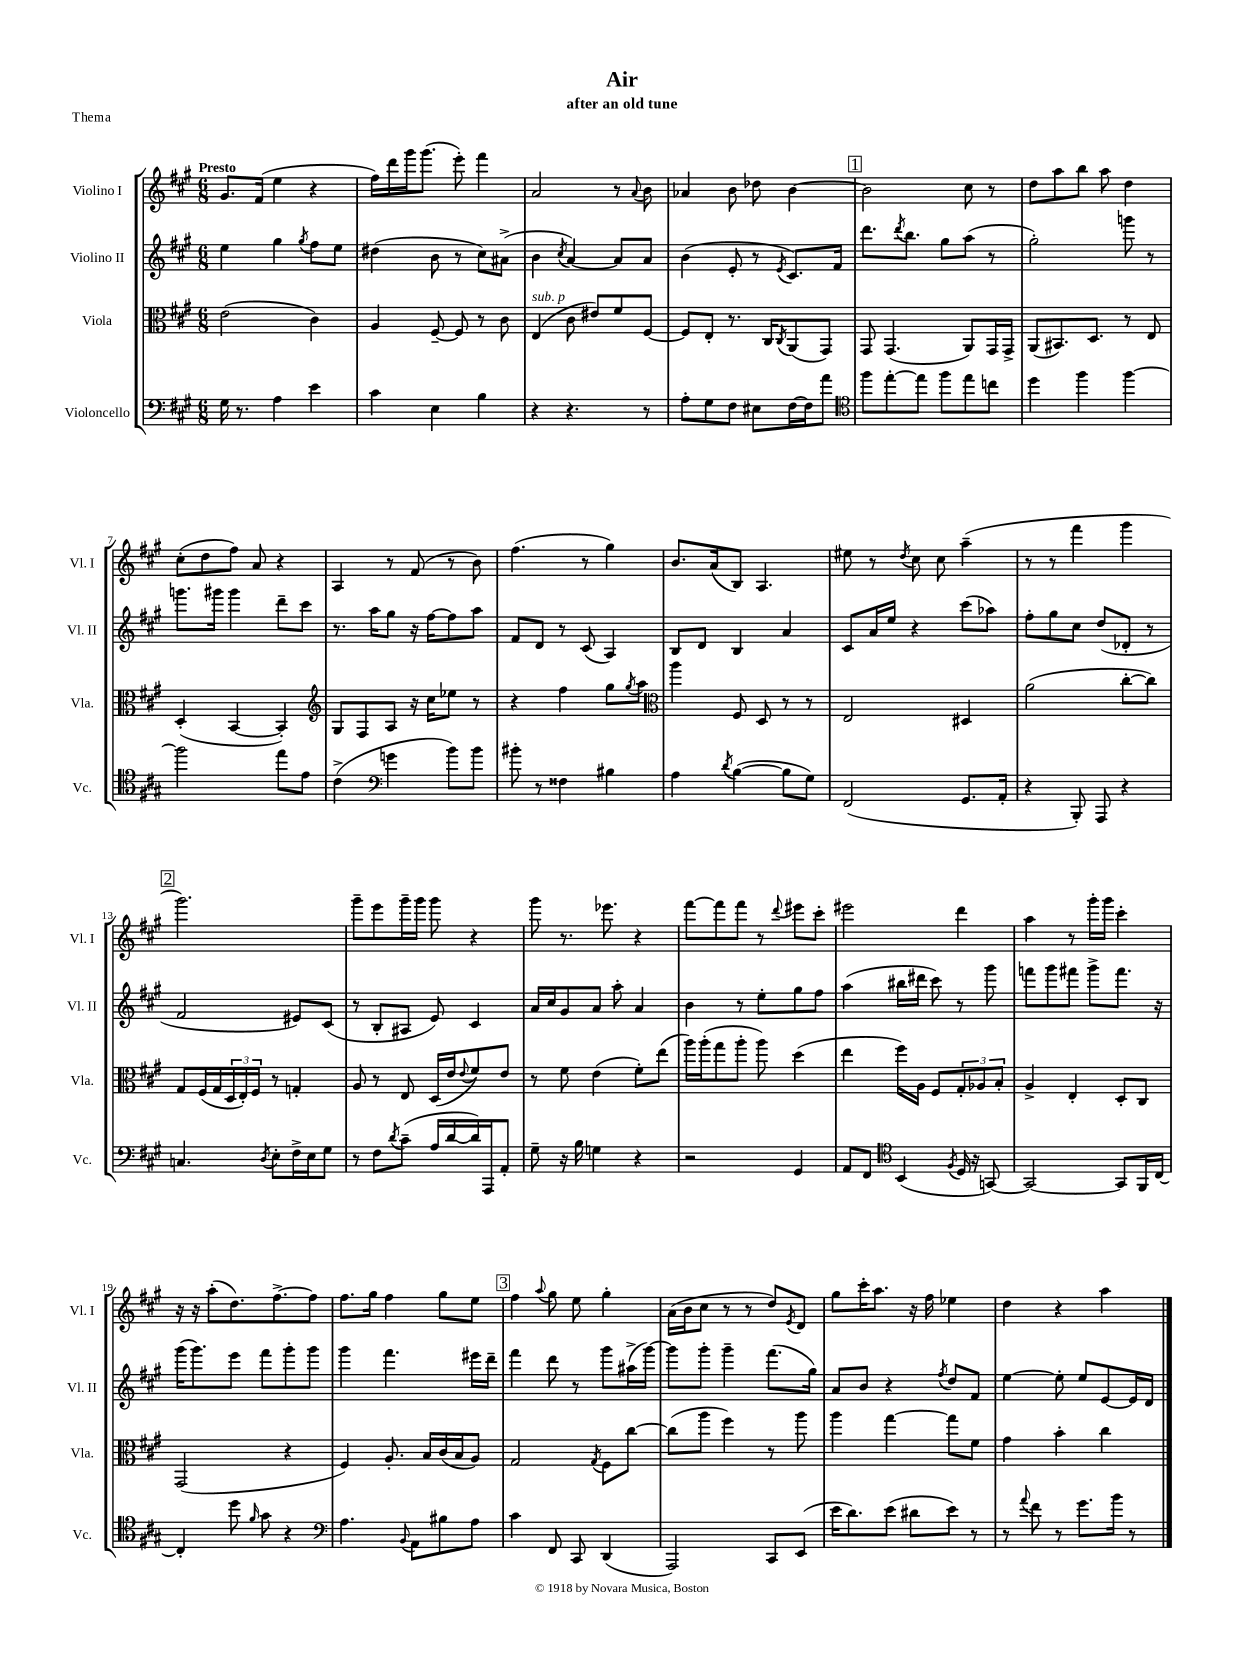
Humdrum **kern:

**kern	**kern	**kern	**kern
*part4	*part3	*part2	*part1
*staff4	*staff3	*staff2	*staff1
*I"Violoncello	*I"Viola	*I"Violino II	*I"Violino I
*I'Vc.	*I'Vla.	*I'Vl. II	*I'Vl. I
*clefF4	*clefC3	*clefG2	*clefG2
*k[f#c#g#]	*k[f#c#g#]	*k[f#c#g#]	*k[f#c#g#]
*M6/8	*M6/8	*M6/8	*M6/8
=1	=1	=1	=1
!	!	!	!LO:TX:a:B:t=Presto
16G#\	(2e\	4ee\	8.g#/L
8.r	.	.	.
.	.	.	(16f#/Jk
4A\	.	4gg#\	4ee\
.	.	8qgg#/	.
4e\	4c#\)	8ff#\L	4r
.	.	8ee\J	.
=2	=2	=2	=2
4c#\	4A/	(4dd#X\	16ff#\LL)
.	.	.	16ddd\
.	.	.	16ggg#\J
.	.	.	(8.ggg#\J
4E\	[8F#~/	8b\	.
.	8F#/]	8r	8eee'\)
4B\	8r	8cc#\L)	4fff#\
.	8c#\	(8a#X^\J	.
=3	=3	=3	=3
!	!LO:TX:a:i:t=sub. p	!	!
4r	(4E/	4b\	2a/
.	.	8qcc#/	.
4.r	8c#\	[4a/)	.
.	8e#X/L)	.	.
.	8f#/	8a/L]	8r
.	.	.	8qqa/
8r	[8F#/J	8a/J	8b\
=4	=4	=4	=4
8A'\L	8F#/L]	(4b\	4a-X/
8G#\	8E'/J	.	.
8F#\J	8.r	8e'/	8b\
8E#X\L	.	8r	8dd-X\
.	16C#/KL	.	.
.	8qC#/	8qe/	.
[16F#\L	(8AA/	8.c#/L)	[4b\
16F#\J]	.	.	.
8a\J	8GG#/J)	.	.
.	.	16f#/Jk	.
!!LO:REH:place=s1:t=1
=5	=5	=5	=5
*clefC4	*	*	*
8ff#\L	8GG#/	8.ddd\L	2b\]
[8ee'\	(4.GG#/	.	.
.	.	8qddd/	.
.	.	8.bb\J	.
8ee\J]	.	.	.
8ff#\L	.	8gg#\L	.
8ee\	8AA/L)	(8aa\J	8cc#\
8ccn\J	16GG#/L	8r	8r
.	16GG#^/JJ	.	.
=6	=6	=6	=6
4dd\	(8AA/L	2gg#'\)	8dd\L
.	8.BB#X/)	.	8aa\
4ff#\	.	.	8bb\J
.	8.D/J	.	.
.	.	.	8aa\
[4ff#\	8r	8gggn\	4dd\
.	8E/	8r	.
!!LO:LB:g=z
=7	=7	=7	=7
2ff#\]	(4D'/	8.gggn\L	(8cc#'\L
.	.	.	8dd\
.	.	16ggg#X\Jk	.
.	[4BB/	4ggg#\	8ff#\J)
.	.	.	8a/
8ee\L	4BB'/])	8ddd~\L	4r
8e\J	.	8ccc#\J	.
=8	=8	=8	=8
*	*clefG2	*	*
(4c#^\	8G#/L	8.r	4A/
.	8F#/	.	.
.	.	16aa\KL	.
*clefF4	*	*	*
4gn\	8A/J	8gg#\J	8r
.	16r	16r	(8f#/
.	16cc#\KL	[16ff#\KL	.
8b\L)	8ee-X\J	8ff#\]	8r
8b\J	8r	8aa\J	8b\)
=9	=9	=9	=9
8b#X'\	4r	8f#/L	(4.ff#\
8r	.	8d/J	.
4F##X\	4ff#\	8r	.
.	.	(8c#/	8r
4B#X\	8gg#\L	4A/)	4gg#\)
.	8qgg#/	.	.
.	8aa\J	.	.
=10	=10	=10	=10
*	*clefC3	*	*
4A\	4aa\	8B/L	8.b/L
.	.	8d/J	.
.	.	.	(16a/k
8qd/	.	.	.
([4B\	8F#/	4B/	8B/J)
.	8D/	.	4.A/
8B\L]	8r	4a/	.
8G#\J)	8r	.	.
=11	=11	=11	=11
(2FF#/	2E/	8c#/L	8ee#X\
.	.	16a/L	8r
.	.	16ee/JJ	.
.	.	.	8qdd/
.	.	4r	8cc#\
.	.	.	8cc#\
8.GG#/L	4D#X/	(8ccc#\L	(4aa~\
.	.	8aa-X\J)	.
16AA'/Jk	.	.	.
=12	=12	=12	=12
4r	(2a\	8ff#'\L	8r
.	.	8gg#\	8r
8BBB'/)	.	8cc#\J	4fff#\
8AAA/	.	(8dd/L	.
4r	[8cc#'\L	8d-X'/J	4ggg#\
.	8cc#\J])	8r	.
!!LO:LB:g=z
!!LO:REH:place=s1:t=2
=13	=13	=13	=13
4.Cn/	8G#/L	2f#/	2.ggg#\)
.	(16F#/L	.	.
.	16G#/	.	.
.	24D/	.	.
.	24E'/)	.	.
.	24F#/JJ	.	.
8qD/	.	.	.
8E'\L	8r	.	.
16F#^\L	4Gn'/	8e#X/L)	.
16E\J	.	.	.
8G#\J	.	(8c#/J	.
=14	=14	=14	=14
8r	8A/	8r	8ggg#~\L
8F#\L	8r	8B'/L	8eee\
8qd/	.	.	.
(8c#~\J	8E/	8A#X/J	16ggg#~\L
.	.	.	16ggg#\JJ
16A/LL	(16D/LL	8e/)	8ggg#\
[16d/	16e/J	.	.
.	8qqe/	.	.
16d/])	8f#/)	4c#/	4r
16AAA/J	.	.	.
8AA'/J	8e/J	.	.
=15	=15	=15	=15
8G#~\	8r	16a/LL	8ggg#\
.	.	16cc#/J	.
16r	8f#\	8g#/	8.r
16B\	.	.	.
4Gn\	(4e\	8a/J	.
.	.	.	8.eee-X\
.	.	8aa'\	.
4r	8f#'\L)	4a/	4r
.	(8ee\J	.	.
=16	=16	=16	=16
2r	16aa\LL)	4b\	[8fff#\L
.	(16aa'\J	.	.
.	8gg#\	.	8fff#\]
.	8aa'\J	8r	8fff#\J
.	8aa\)	8ee'\L	8r
.	.	.	8qqddd/
4GG#/	(4dd\	8gg#\	8eee#X\L
.	.	8ff#\J	8ccc#'\J
=17	=17	=17	=17
8AA/L	4ee\	(4aa\	2eee#X\
8FF#/J	.	.	.
*clefC4	*	*	*
(4BB/	16ff#\LL)	16bb#X\LL	.
.	16A\JJ	16ddd#X\JJ	.
.	8F#/L	8ccc#\)	.
8qF#/	.	.	.
16D/	12G#'/	8r	4ddd\
16r	.	.	.
.	12A-X/	.	.
[8GGn/)	.	8ggg#\	.
.	12B'/J	.	.
=18	=18	=18	=18
2GG/_	4A^/	8fffn\L	4aa\
.	.	8ggg#\	.
.	4E'/	8fff#X\J	8r
.	.	8ggg#^\L	16ggg#'\LL
.	.	.	16ggg#\JJ
8GG/L]	8D'/L	8.fff#\J	4ccc#'\
16FF#/L	8C#/J	.	.
[16C#/JJ	.	16r	.
!!LO:LB:g=z
=19	=19	=19	=19
4C#'/]	(2GG#/	(16ggg#\KL	16r
.	.	8.ggg#\)	16r
.	.	.	(8aa'\L
8dd\	.	8eee\J	8.dd\)
16qqf#/	.	.	.
8g#\	.	8fff#\L	.
.	.	.	[8.ff#^\
4r	4r	8ggg#'\	.
.	.	8ggg#\J	8ff#\J]
=20	=20	=20	=20
*clefF4	*	*	*
4.A\	4F#/)	4ggg#\	8.ff#\L
.	.	.	16gg#\Jk
.	8.A'/	4.fff#\	4ff#\
8qqBB/	.	.	.
8AA\L	.	.	.
.	16B/LL	.	.
8B#X\	(16c#/	.	8gg#\L
.	16B/J	.	.
8A\J	8A/J)	16eee#X\LL	8ee\J
.	.	16ddd~\JJ	.
!!LO:REH:place=s1:t=3
=21	=21	=21	=21
4c#\	2G#/	4fff#\	4ff#\
.	.	.	8qqaa/
8FF#/	.	8ddd\	8gg#\
8CC#/	.	8r	8ee\
.	8qG#/	.	.
(4DD/	8F#\L	8ggg#\L	4gg#'\
.	[8cc#\J	(16aa#X^\L	.
.	.	[16ggg#\JJ)	.
=22	=22	=22	=22
2AAA/)	(8cc#\L]	8ggg#\L]	(16a\LL
.	.	.	16b\J
.	8aa\J	8ggg#'\J	8cc#\J
.	4ff#\)	4ggg#~\	8r
.	.	.	8r
8CC#/L	8r	(8.fff#\L	8dd/L)
.	.	.	8qe/
(8EE/J	8aa\	.	8d/J
.	.	16gg#\Jk)	.
=23	=23	=23	=23
16e\KL	4aa\	8a/L	8gg#\L
8.d\)	.	.	.
.	.	8b/J	16ccc#'\K
.	.	.	8.aa\J
(8e\J	[4gg#\	4r	.
8d#X\L	.	.	16r
.	.	.	16ff#\
.	.	8qff#/	.
8e\J)	8gg#\L]	8dd/L	4ee-X\
8r	8f#\J	8f#/J	.
=24	=24	=24	=24
8r	4g#\	[4ee\	4dd\
8qqa/	.	.	.
8f#\	.	.	.
8r	4b'\	8ee'\]	4r
8.g#\L	.	8ee/L	.
.	4cc#\	[8e/	4aa\
16b\Jk	.	.	.
8r	.	16e/L]	.
.	.	16d/JJ	.
==	==	==	==
*-	*-	*-	*-
